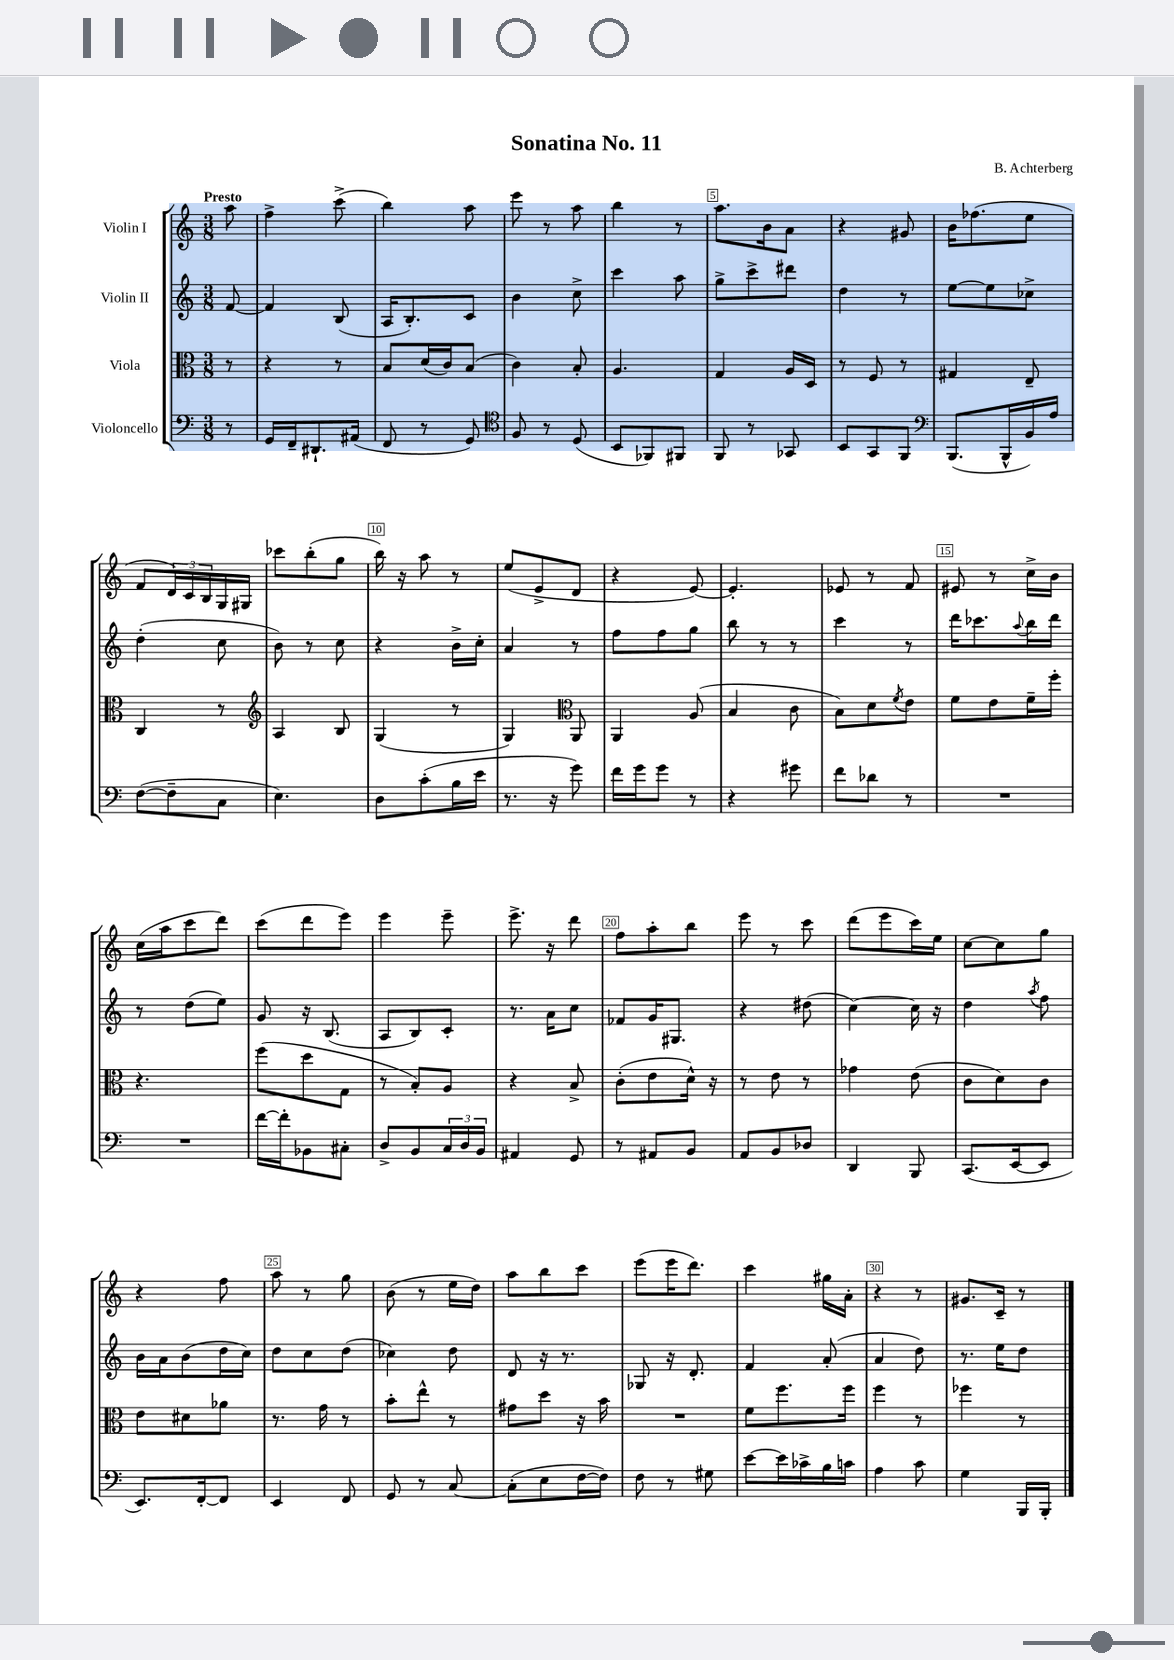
\header { title = "Sonatina No. 11" composer = "B. Achterberg" }
<<
\new StaffGroup <<
\new Staff = "s0" \with { instrumentName = "Violin I" } {
    \clef treble \key c \major \numericTimeSignature \time 3/8 \partial 8 \tempo "Presto"
    a''8 |
    f''4-> c'''8->( |
    b''4) a''8 |
    e'''8 r8 a''8 |
    b''4 r8 |
    a''8. b'16 a'8 |
    r4 gis'8 |
    b'16 fes''8.( e''8 |
    f'8 \tuplet 3/2 { d'16) c'16 b16 } g16 gis16 |
    ces'''8 b''8-.( g''8 |
    b''16) r16 a''8 r8 |
    e''8( e'8-> d'8 |
    r4 e'8~) |
    e'4.-. |
    ees'8 r8 f'8 |
    eis'8 r8 c''16-> b'16 |
    c''16( a''16 c'''8 d'''8) |
    c'''8( d'''8 e'''8) |
    e'''4 e'''8-- |
    e'''8.-> r16 d'''8 |
    f''8 a''8-. b''8 |
    e'''8 r8 c'''8 |
    d'''8( e'''8 c'''16) e''16 |
    c''8~ c''8 g''8 |
    r4 f''8 |
    a''8 r8 g''8 |
    b'8( r8 e''16 d''16) |
    a''8 b''8 c'''8 |
    e'''8( e'''16 d'''8.) |
    c'''4 gis''16 a'16-. |
    r4 r8 |
    gis'8. c'16-- r8 \bar "|." |
}
\new Staff = "s1" \with { instrumentName = "Violin II" } {
    \clef treble \key c \major \numericTimeSignature \time 3/8 \partial 8
    f'8~ |
    f'4 b8( |
    a16 b8.-.) c'8 |
    b'4 c''8-> |
    c'''4 a''8 |
    g''8-> c'''8-> dis'''8 |
    d''4 r8 |
    e''8~ e''8 ces''8-> |
    d''4-.( c''8 |
    b'8) r8 c''8 |
    r4 b'16-> c''16-. |
    a'4 r8 |
    f''8 f''8 g''8 |
    b''8 r8 r8 |
    c'''4 r8 |
    d'''16 ces'''8. \appoggiatura { a''8 } b''16 d'''16 |
    r8 d''8( e''8) |
    g'8 r16 b8.( |
    a8 b8) c'8-. |
    r8. a'16 c''8 |
    fes'8 g'16 gis8. |
    r4 dis''8( |
    c''4~) c''16 r16 |
    d''4 \acciaccatura { a''8 } f''8 |
    b'16 a'16 b'8( d''16 c''16) |
    d''8 c''8 d''8( |
    ces''4) d''8 |
    d'8 r16 r8. |
    ges8 r16 d'8.-. |
    f'4 a'8-.( |
    a'4 d''8) |
    r8. e''16 d''8 \bar "|." |
}
\new Staff = "s2" \with { instrumentName = "Viola" } {
    \clef alto \key c \major \numericTimeSignature \time 3/8 \partial 8
    r8 |
    r4 r8 |
    b8 d'16( c'16) b8( |
    c'4) b8-. |
    a4. |
    g4 a16 d16 |
    r8 f8 r8 |
    gis4 e8-- |
    c4 r8 |
    \clef treble a4 b8 |
    g4( r8 |
    g4) \clef alto a,8 |
    a,4 a8( |
    b4 c'8 |
    b8) d'8 \acciaccatura { f'8 } e'8 |
    f'8 e'8 f'16-- f''16-. |
    r4. |
    f''8( d''8 g8 |
    r8 b8-.) a8 |
    r4 b8-> |
    c'8-.( e'8 d'16-^) r16 |
    r8 e'8 r8 |
    ges'4 e'8( |
    c'8 d'8) c'8 |
    e'8 dis'8 aes'8 |
    r8. g'16 r8 |
    b'8-. e''8-^ r8 |
    gis'8 d''8 r16 b'16 |
    R4. |
    f'8 f''8. f''16 |
    f''4 r8 |
    fes''4 r8 \bar "|." |
}
\new Staff = "s3" \with { instrumentName = "Violoncello" } {
    \clef bass \key c \major \numericTimeSignature \time 3/8 \partial 8
    r8 |
    g,16 f,16-- dis,8.-! ais,16( |
    f,8 r8 g,8) |
    \clef tenor f8 r8 d8( |
    b,8 fes,8) fis,8 |
    f,8 r8 ges,8 |
    b,8 g,8 f,8 |
    \clef bass b,,8.( b,,16-^ b,16) a16 |
    f8~( f8-- c8 |
    e4.) |
    d8 c'8-.( b16 e'16 |
    r8. r16 g'8) |
    f'16 g'16 g'8 r8 |
    r4 gis'8 |
    f'8 des'8 r8 |
    R4. |
    R4. |
    f'16~ f'16-. bes,8 cis8-. |
    d8-> b,8 \tuplet 3/2 { c16 d16 b,16 } |
    ais,4 g,8 |
    r8 ais,8 b,8 |
    a,8 b,8 des8 |
    d,4 b,,8 |
    c,8.( e,16~ e,8 |
    e,8.) f,16~-. f,8 |
    e,4 f,8 |
    g,8 r8 c8~ |
    c8-.( e8 f16~ f16) |
    f8 r8 gis8 |
    e'8~ e'16 ces'16-> b16 c'16 |
    a4 c'8 |
    g4 b,,16 b,,16-. \bar "|." |
}
>>
>>
\layout { \context { \Score \override BarNumber.break-visibility = ##(#f #t #t) barNumberVisibility = #(every-nth-bar-number-visible 5) \override BarNumber.stencil = #(make-stencil-boxer 0.1 0.3 ly:text-interface::print) } }
